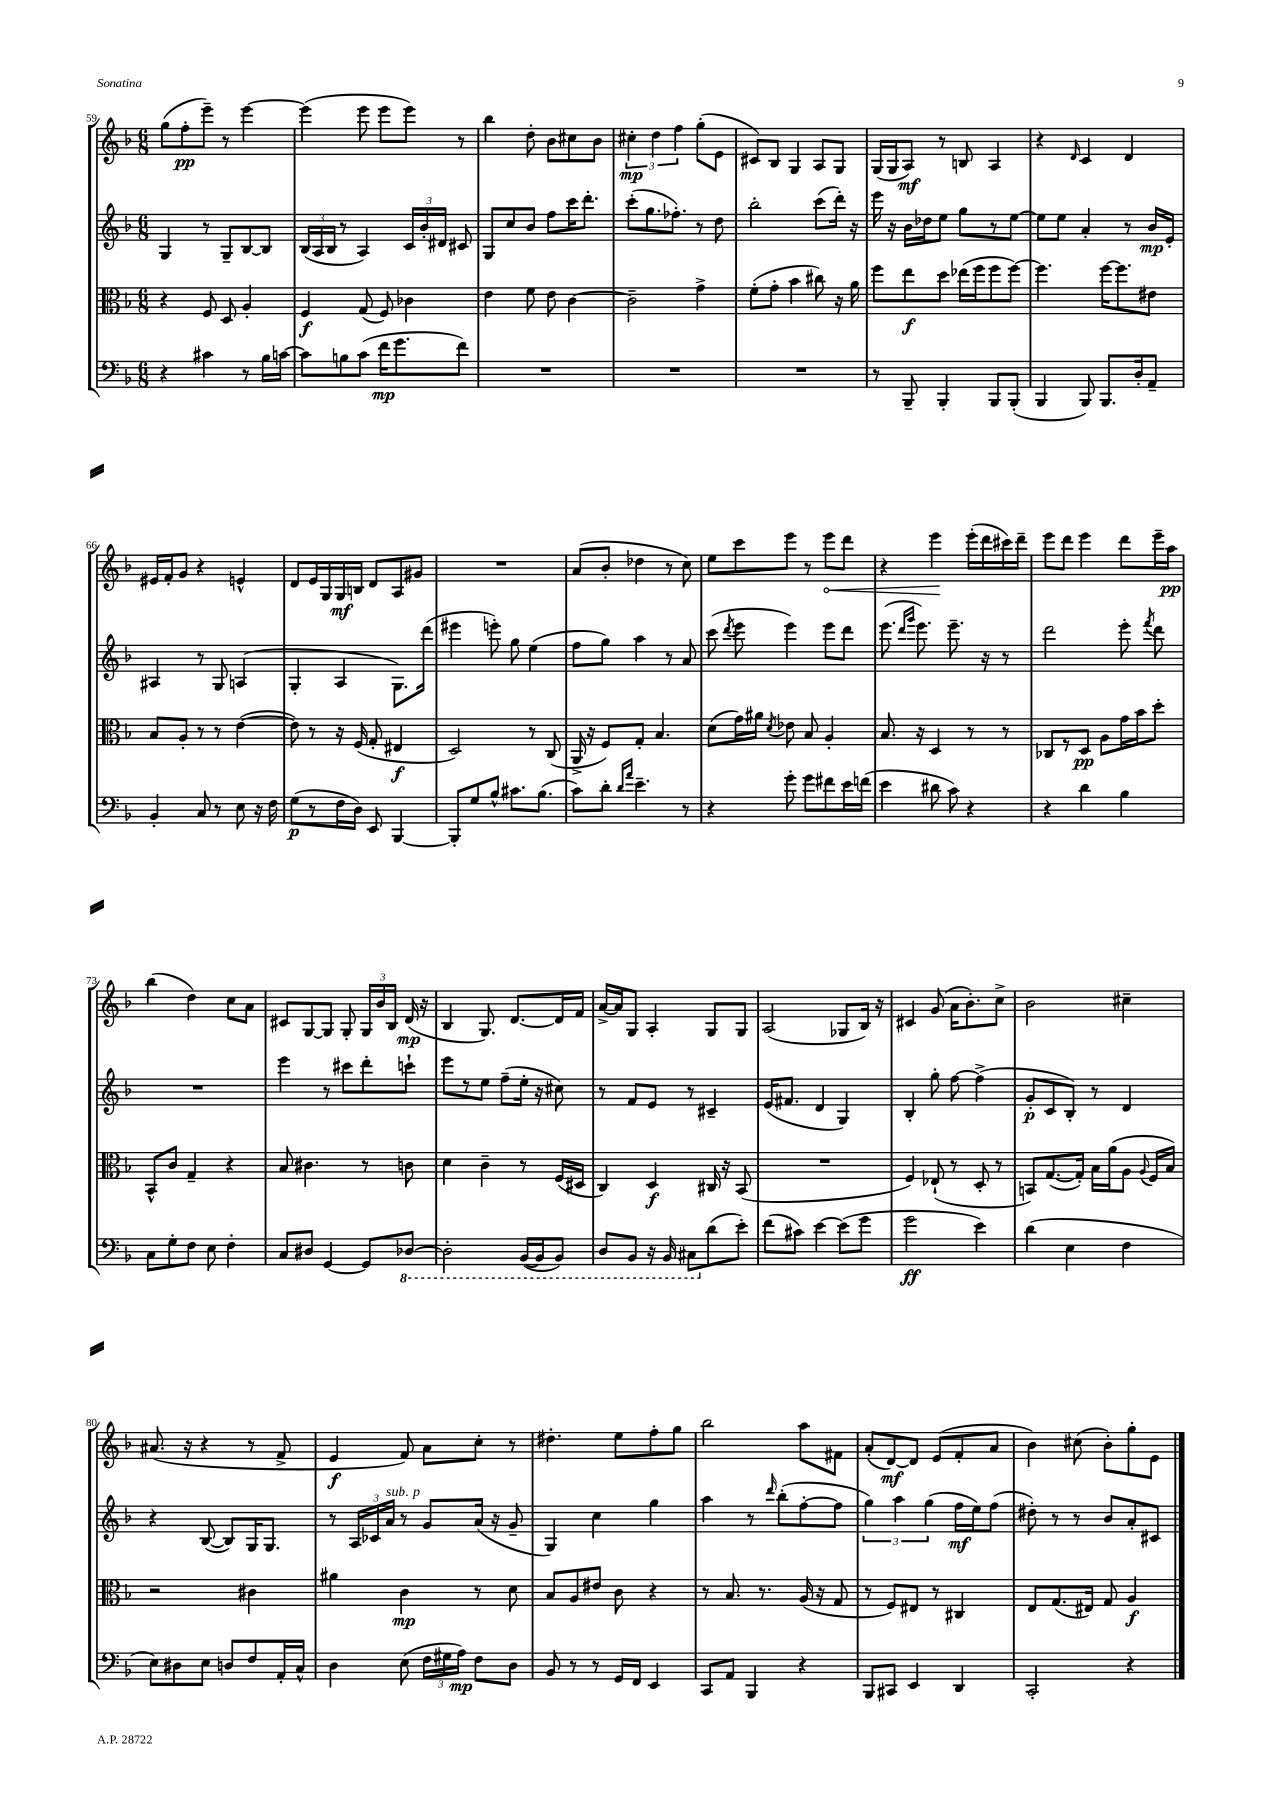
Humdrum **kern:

**kern	**dynam	**kern	**dynam	**kern	**dynam	**kern	**dynam
*part4	*part4	*part3	*part3	*part2	*part2	*part1	*part1
*staff4	*staff4	*staff3	*staff3	*staff2	*staff2	*staff1	*staff1
*clefF4	*	*clefC3	*	*clefG2	*	*clefG2	*
*k[b-]	*	*k[b-]	*	*k[b-]	*	*k[b-]	*
*M6/8	*	*M6/8	*	*M6/8	*	*M6/8	*
=59	=59	=59	=59	=59	=59	=59	=59
4r	.	4r	.	4G/	.	(8gg\L	.
.	.	.	.	.	.	8ff'\	pp
4c#X\	.	8F/	.	8r	.	8eee~\J)	.
.	.	8D/	.	8G~/L	.	8r	.
8r	.	4A'/	.	[8B-/	.	[4eee\	.
16B-\LL	.	.	.	8B-/J]	.	.	.
[16cn\JJ	.	.	.	.	.	.	.
=60	=60	=60	=60	=60	=60	=60	=60
8c\L]	.	4F/	f	(24B-/LL	.	(4eee\]	.
.	.	.	.	24A/	.	.	.
.	.	.	.	24B-/JJ	.	.	.
8Bn\	.	.	.	8r	.	.	.
(8c\J	.	(8G/	.	4A/)	.	8eee\	.
16f\KL	mp	8F/)	.	.	.	8eee\L	.
8.g\	.	.	.	.	.	.	.
.	.	4c-X\	.	24c/LL	.	8eee\J)	.
.	.	.	.	24b-'/	.	.	.
.	.	.	.	24d#X/JJ	.	.	.
8f\J)	.	.	.	8c#X/	.	8r	.
=61	=61	=61	=61	=61	=61	=61	=61
2.r	.	4e\	.	8G/L	.	4bb-\	.
.	.	.	.	8cc/	.	.	.
.	.	8f\	.	8b-/J	.	8dd'\	.
.	.	8e\	.	8ff\L	.	8b-\L	.
.	.	[4c\	.	16ccc\K	.	8cc#X\	.
.	.	.	.	8.ddd'\J	.	.	.
.	.	.	.	.	.	8b-\J	.
=62	=62	=62	=62	=62	=62	=62	=62
2.r	.	2c~\]	.	(8ccc'\L	.	6cc#X'\	mp
.	.	.	.	8.gg\	.	.	.
.	.	.	.	.	.	6dd\	.
.	.	.	.	8.ff-X'\J)	.	.	.
.	.	.	.	.	.	6ff\	.
.	.	4g^\	.	8r	.	(8gg'\L	.
.	.	.	.	8dd\	.	8e\J	.
=63	=63	=63	=63	=63	=63	=63	=63
2.r	.	(8f'\L	.	2bb-'\	.	8c#X/L)	.
.	.	8g'\J	.	.	.	8B-/J	.
.	.	4b-\	.	.	.	4G/	.
.	.	8cc#X\)	.	(8ccc\L	.	8A/L	.
.	.	16r	.	16ddd'\Jk)	.	8G/J	.
.	.	16a\	.	16r	.	.	.
=64	=64	=64	=64	=64	=64	=64	=64
8r	.	8ff\L	.	16eee\	.	(16G/LL	.
.	.	.	.	16r	.	16G/J	.
8BBB-~/	.	8ee\	f	16b-\LL	.	8A/J)	mf
.	.	.	.	16dd-X\J	.	.	.
4BBB-'/	.	8dd\J	.	8ee\J	.	8r	.
.	.	(16ee-X\LL	.	8gg\L	.	8Bn/	.
.	.	16ff\J	.	.	.	.	.
8BBB-/L	.	8ff\	.	8r	.	4A/	.
(8BBB-'/J	.	[8ff\J)	.	[8ee\J	.	.	.
=65	=65	=65	=65	=65	=65	=65	=65
4BBB-/	.	4.ff\]	.	8ee\L]	.	4r	.
.	.	.	.	8ee\J	.	.	.
.	.	.	.	.	.	16qqd/	.
8BBB-/)	.	.	.	4a'/	.	4c/	.
8.BBB-/L	.	[16ff\KL	.	.	.	.	.
.	.	8.ff\]	.	.	.	.	.
.	.	.	.	8r	.	4d/	.
16D'/k	.	.	.	.	.	.	.
8AA~/J	.	8e#X\J	.	16b-/LL	mp	.	.
.	.	.	.	16e'/JJ	.	.	.
!!LO:LB:g=z
=66	=66	=66	=66	=66	=66	=66	=66
4BB-'/	.	8B-/L	.	4A#X/	.	16e#X/LL	.
.	.	.	.	.	.	16f'/J	.
.	.	8A'/J	.	.	.	8g/J	.
8C/	.	8r	.	8r	.	4r	.
8r	.	8r	.	8G/	.	.	.
8E\	.	([4e\	.	(4An/	.	4en^^/	.
16r	.	.	.	.	.	.	.
16F\	.	.	.	.	.	.	.
=67	=67	=67	=67	=67	=67	=67	=67
(8G\L	p	8e\])	.	4G'/	.	8d/L	.
8r	.	8r	.	.	.	16e/L	.
.	.	.	.	.	.	16G/	.
16F\L	.	16r	.	4A/	.	16G/	mf
16D\JJ)	.	(16F/	.	.	.	16Bn/JJ	.
8EE/	.	8G'/	.	.	.	8d/L	.
[4BBB-/	.	4E#X/	f	8.G\L)	.	8A/	.
.	.	.	.	.	.	8g#X/J	.
.	.	.	.	(16ddd\Jk	.	.	.
=68	=68	=68	=68	=68	=68	=68	=68
8BBB-'/L]	.	2D/)	.	4eee#X\	.	2.r	.
8G/	.	.	.	.	.	.	.
8B-^^/J	.	.	.	8eeen'\)	.	.	.
8.c#X\L	.	.	.	8gg\	.	.	.
.	.	8r	.	(4ee\	.	.	.
(8.B-\J	.	.	.	.	.	.	.
.	.	(8C/	.	.	.	.	.
=69	=69	=69	=69	=69	=69	=69	=69
8c\L)	.	16AA^/	.	8ff\L	.	(8a/L	.
.	.	16r	.	.	.	.	.
8d'\J	.	8F/L)	.	8gg\J)	.	8b-'/J	.
16qqd/LL	.	.	.	.	.	.	.
16qqa/JJ	.	.	.	.	.	.	.
4.e~\	.	8G'/J	.	4aa\	.	4dd-X\	.
.	.	4.B-/	.	.	.	.	.
.	.	.	.	8r	.	8r	.
8r	.	.	.	8a/	.	8cc\)	.
=70	=70	=70	=70	=70	=70	=70	=70
4r	.	(8d\L	.	(8ccc\	.	8ee\L	.
.	.	.	.	8qddd/	.	.	.
.	.	16g\L)	.	8eee\	.	8ccc\	.
.	.	16a#X\JJ	.	.	.	.	.
.	.	8qd/	.	.	.	.	.
8g'\	.	8e-X\	.	4eee\)	.	8eee\J	.
8g\L	.	8B-/	.	.	.	8r	.
!	!	!	!	!	!	!	!LO:HP:b
8f#X\	.	4A'/	.	8eee\L	.	8eee\L	<
16e\L	.	.	.	8ddd\J	.	8ddd\J	.
(16fn\JJ	.	.	.	.	.	.	.
=71	=71	=71	=71	=71	=71	=71	=71
4e\	.	8.B-/	.	(8.eee\	.	4r	.
.	.	.	.	16qqddd/LL	.	.	.
.	.	.	.	16qqggg/JJ	.	.	.
.	.	16r	.	8.eee\)	.	.	.
8d#X\	.	4D/	.	.	.	4eee\	.
8c\)	.	.	.	8.eee~\	.	.	.
4r	.	8r	.	.	.	(16eee'\LL	[
.	.	.	.	16r	.	16ddd\	.
.	.	8r	.	8r	.	16ccc#X\)	.
.	.	.	.	.	.	16ddd~\JJ	.
=72	=72	=72	=72	=72	=72	=72	=72
4r	.	8C-X/L	.	2ddd\	.	8eee\L	.
.	.	8r	.	.	.	8ddd\J	.
4d\	.	8D/J	pp	.	.	4eee\	.
.	.	8A\L	.	.	.	.	.
4B-\	.	16g\L	.	8eee'\	.	8ddd\L	.
.	.	16b-\J	.	.	.	.	.
.	.	.	.	8qfff/	.	.	.
.	.	8dd'\J	.	8ddd\	.	16eee~\L	.
.	.	.	.	.	.	16aa\JJ	pp
!!LO:LB:g=z
=73	=73	=73	=73	=73	=73	=73	=73
8C\L	.	8BB-^^/L	.	2.r	.	(4bb-\	.
8G'\	.	8c/J	.	.	.	.	.
8F\J	.	4G~/	.	.	.	4dd\)	.
8E\	.	.	.	.	.	.	.
4F'\	.	4r	.	.	.	8cc\L	.
.	.	.	.	.	.	8a\J	.
=74	=74	=74	=74	=74	=74	=74	=74
8C/L	.	8B-/	.	4eee\	.	8c#X/L	.
8D#X/J	.	4.c#X\	.	.	.	[8G/	.
[4GG/	.	.	.	8r	.	8G/J]	.
.	.	.	.	8ccc#X\L	.	8G'/	.
8GG/L]	.	8r	.	8ddd'\	.	24G/LL	.
.	.	.	.	.	.	24b-/	.
.	.	.	.	.	.	24B-/JJ	.
*8ba	*	*	*	*	*	*	*
[8DD-X/J	.	8cn\	.	8cccn`\J	.	(16d/	mp
.	.	.	.	.	.	16r	.
=75	=75	=75	=75	=75	=75	=75	=75
2DD-'\]	.	4d\	.	8eee\L	.	4B-/	.
.	.	.	.	8r	.	.	.
.	.	4c~\	.	8ee\J	.	8.G/)	.
.	.	.	.	(8ff~\L	.	.	.
.	.	.	.	.	.	[8.d/L	.
([16BBB-/LL	.	8r	.	16ee'\Jk	.	.	.
16BBB-/J]	.	.	.	16r	.	.	.
8BBB-/J)	.	(16F/LL	.	8cc#X\)	.	16d/L]	.
.	.	16D#X/JJ	.	.	.	16f/JJ	.
=76	=76	=76	=76	=76	=76	=76	=76
8DD/L	.	4C/)	.	8r	.	[16a^/LL	.
.	.	.	.	.	.	16a/J]	.
8BBB-/J	.	.	.	8f/L	.	8G/J	.
16r	.	4D/	f	8e/J	.	4A'/	.
16BBB-/	.	.	.	.	.	.	.
8CC#X\L	.	.	.	8r	.	.	.
*X8ba	*	*	*	*	*	*	*
(8d\	.	16C#X/	.	4c#X~/	.	8G/L	.
.	.	16r	.	.	.	.	.
8e'\J)	.	(8BB-/	.	.	.	8G/J	.
=77	=77	=77	=77	=77	=77	=77	=77
(8f\L	.	2.r	.	(16e/KL	.	(2A/	.
.	.	.	.	8.f#X/J	.	.	.
8c#X\J)	.	.	.	.	.	.	.
[4e\	.	.	.	4d/	.	.	.
(8e\L]	.	.	.	4G/)	.	8G-X/L	.
8g\J	.	.	.	.	.	16B-/Jk)	.
.	.	.	.	.	.	16r	.
=78	=78	=78	=78	=78	=78	=78	=78
2g\	ff	4F/)	.	4B-'/	.	4c#X/	.
.	.	(8E-X`/	.	8gg'\	.	(8g/	.
.	.	8r	.	[8ff\	.	16a\KL	.
.	.	.	.	.	.	8.b-'\)	.
4e\)	.	8D'/	.	(4ff^\]	.	.	.
.	.	8r	.	.	.	8cc^\J	.
=79	=79	=79	=79	=79	=79	=79	=79
(4d\	.	8BBn/L)	.	8g'/L	p	2b-\	.
.	.	([8.G/	.	8c/	.	.	.
4E\	.	.	.	8B-'/J)	.	.	.
.	.	16G'/Jk])	.	.	.	.	.
.	.	16B-\LL	.	8r	.	.	.
.	.	(16a\J	.	.	.	.	.
4F\	.	8A\J	.	4d/	.	4cc#X~\	.
.	.	8qqA/	.	.	.	.	.
.	.	16F/LL	.	.	.	.	.
.	.	16B-/JJ)	.	.	.	.	.
!!LO:LB:g=z
=80	=80	=80	=80	=80	=80	=80	=80
8E\L)	.	2r	.	4r	.	(8.a#X/	.
8D#X\	.	.	.	.	.	.	.
.	.	.	.	.	.	16r	.
8E\J	.	.	.	([8B-/	.	4r	.
8Dn/L	.	.	.	8B-/L])	.	.	.
8F/	.	4c#X\	.	16G/K	.	8r	.
.	.	.	.	8.G/J	.	.	.
16AA'/L	.	.	.	.	.	8f^/	.
16C^^/JJ	.	.	.	.	.	.	.
=81	=81	=81	=81	=81	=81	=81	=81
4D\	.	4a#X\	.	8r	.	4e/	f
.	.	.	.	24A/LL	.	.	.
.	.	.	.	24c-X/	.	.	.
!	!	!	!	!LO:TX:a:i:t=sub. p	!	!	!
.	.	.	.	24a/JJ	.	.	.
(8E\	.	4c\	mp	8r	.	8f/)	.
24F\LL	.	.	.	8g/L	.	8a\L	.
24G#X\	.	.	.	.	.	.	.
24A\JJ)	mp	.	.	.	.	.	.
8F\L	.	8r	.	(16a/Jk	.	8cc'\J	.
.	.	.	.	16r	.	.	.
8D\J	.	8d\	.	8g~/	.	8r	.
=82	=82	=82	=82	=82	=82	=82	=82
8BB-/	.	8B-/L	.	4G/)	.	4.dd#X'\	.
8r	.	8A/	.	.	.	.	.
8r	.	8e#X/J	.	4cc\	.	.	.
16GG/LL	.	8c\	.	.	.	8ee\L	.
16FF/JJ	.	.	.	.	.	.	.
4EE/	.	4r	.	4gg\	.	8ff'\	.
.	.	.	.	.	.	8gg\J	.
=83	=83	=83	=83	=83	=83	=83	=83
8CC/L	.	8r	.	4aa\	.	2bb-\	.
8AA/J	.	8.B-/	.	.	.	.	.
4BBB-/	.	.	.	8r	.	.	.
.	.	8.r	.	.	.	.	.
.	.	.	.	16qqddd/	.	.	.
.	.	.	.	(8bb-'\L	.	.	.
4r	.	(16A/	.	[8ff'\	.	8aa\L	.
.	.	16r	.	.	.	.	.
.	.	8G/	.	8ff\J]	.	8f#X\J	.
=84	=84	=84	=84	=84	=84	=84	=84
8BBB-/L	.	8r	.	6gg\)	.	(8a'/L	.
8CC#X/J	.	8F/L)	.	.	.	[8d/)	mf
.	.	.	.	6aa\	.	.	.
4EE/	.	8E#X/J	.	.	.	8d/J]	.
.	.	.	.	(6gg\	.	.	.
.	.	8r	.	.	.	(8e/L	.
4DD/	.	4C#X/	.	16ff\LL	mf	8f'/	.
.	.	.	.	16ee\J)	.	.	.
.	.	.	.	(8ff\J	.	8a/J	.
=85	=85	=85	=85	=85	=85	=85	=85
2CC'/	.	8E/L	.	8dd#X'\)	.	4b-\)	.
.	.	(8.G/	.	8r	.	.	.
.	.	.	.	8r	.	(8cc#X\	.
.	.	16E#X/Jk)	.	.	.	.	.
.	.	8G/	.	8b-/L	.	8b-'\L)	.
4r	.	4A/	f	8a'/	.	8gg'\	.
.	.	.	.	8c#X/J	.	8e\J	.
==	==	==	==	==	==	==	==
*-	*-	*-	*-	*-	*-	*-	*-
